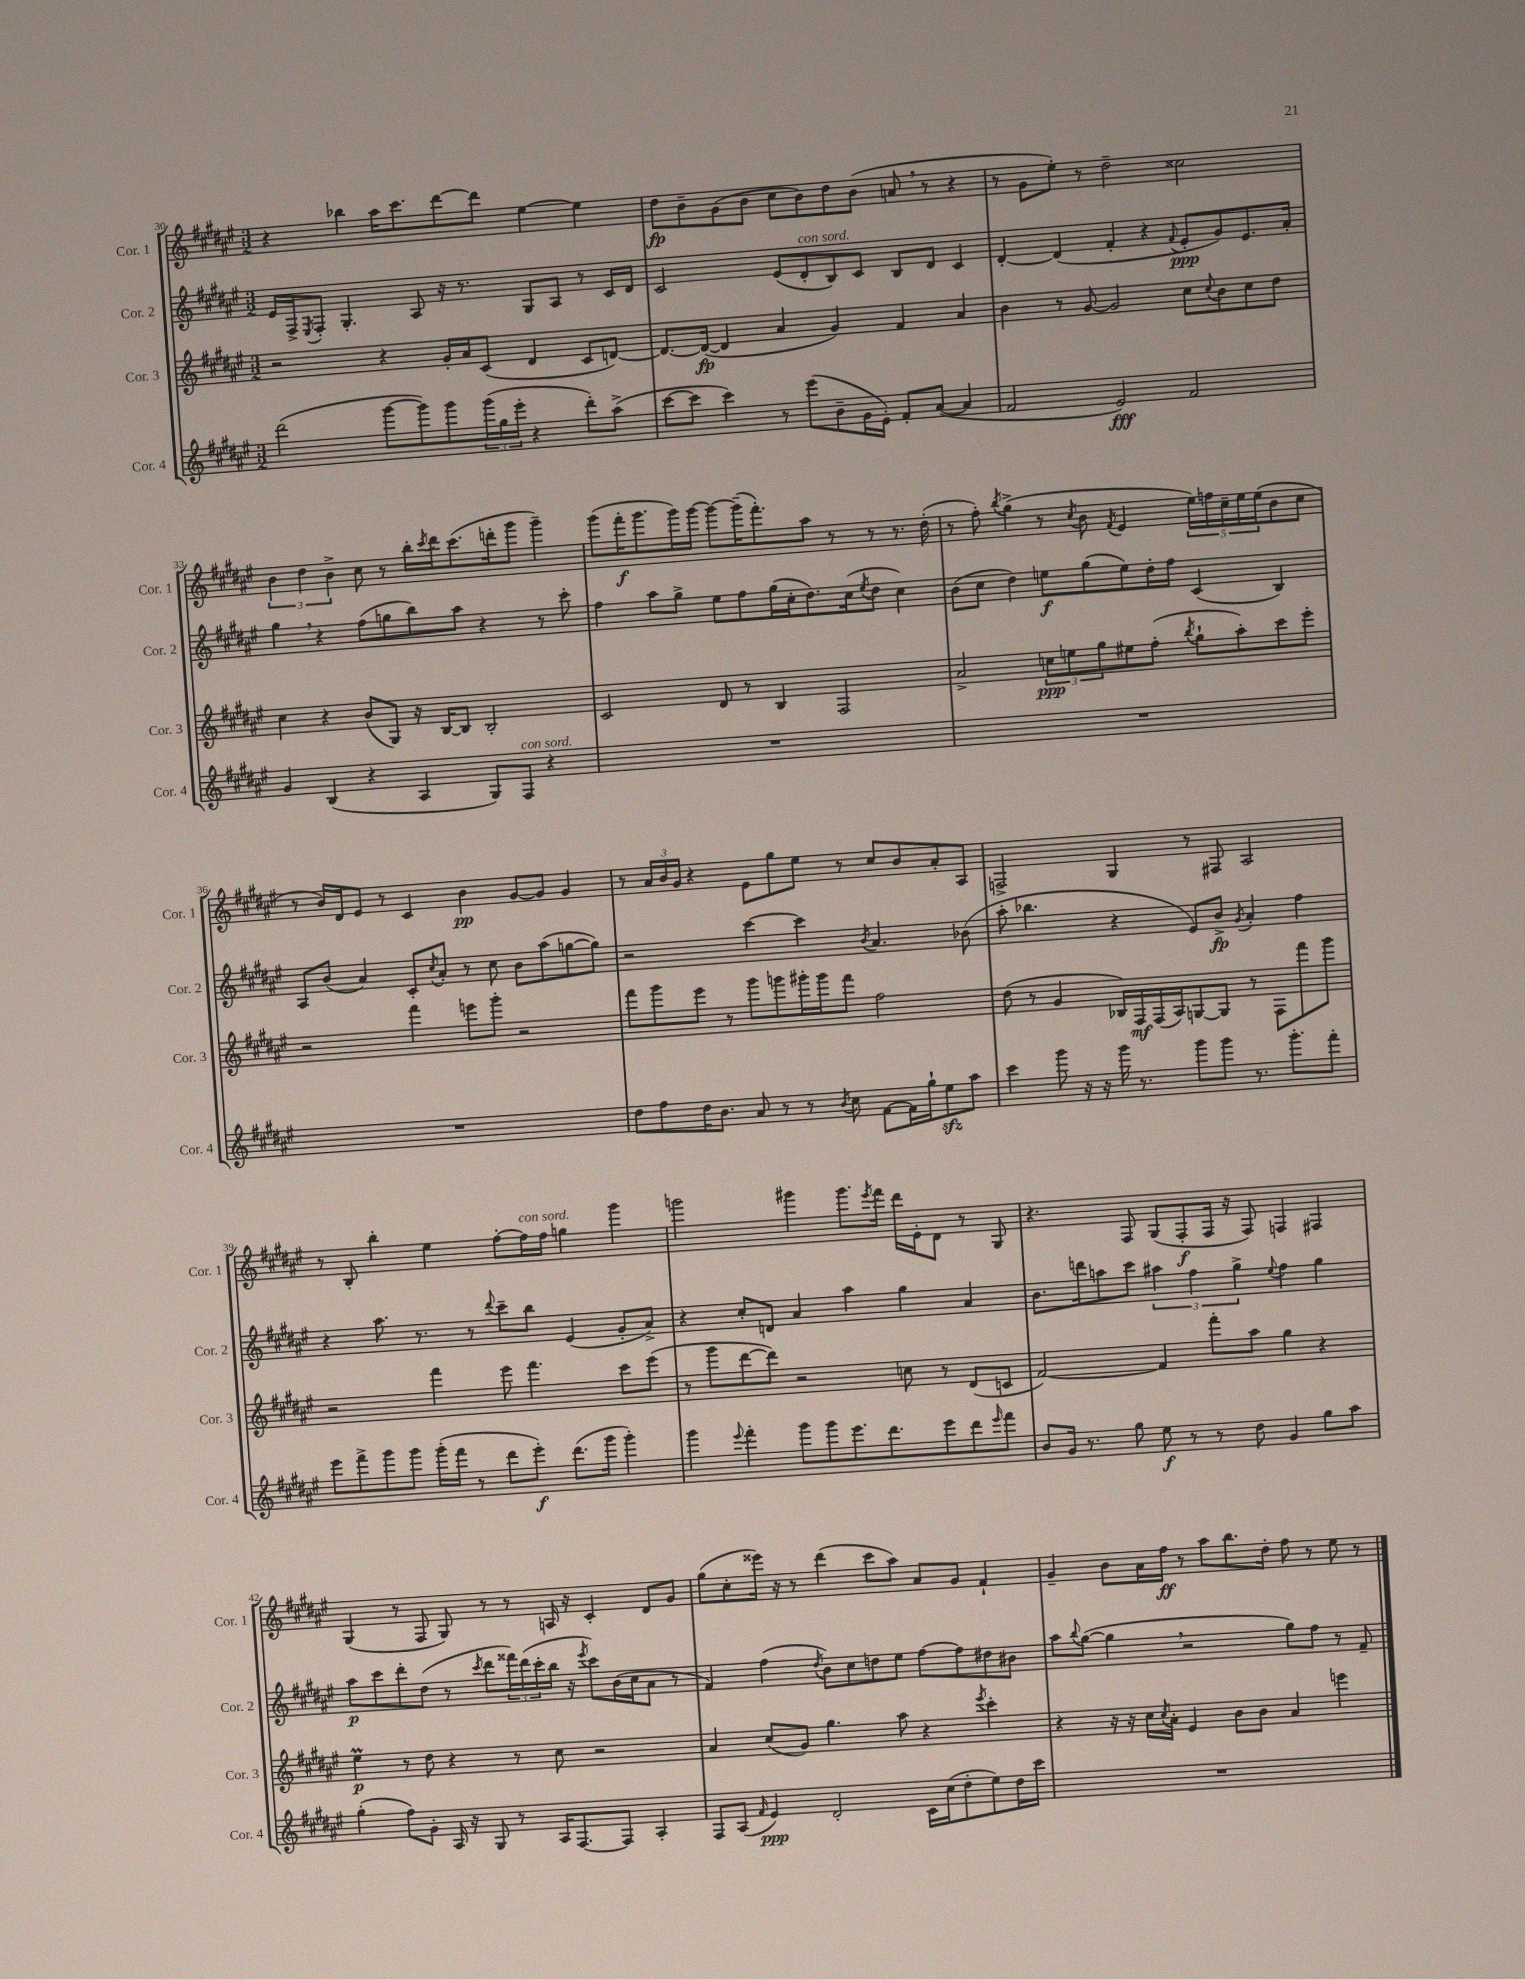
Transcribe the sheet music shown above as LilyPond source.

<<
\new StaffGroup <<
\new Staff = "s0" \with { instrumentName = "Cor. 1" shortInstrumentName = "Cor. 1" } {
    \clef treble \key fis \major \numericTimeSignature \time 3/2
    r4 bes''4 ais''16 cis'''8. dis'''8~ dis'''8 eis''4~ eis''4 |
    dis''8\fp b'8-- gis'8( b'8 cis''8 b'8) dis''8 b'8( a'8 \breathe r8 r4 |
    r8 gis'8 eis''8-.) r8 dis''2-- cisis''2 |
    \tuplet 3/2 { b'4 dis''4 b'4-> } cis''8 r8 b''16-. \acciaccatura { cis'''8 } dis'''16 cis'''8.( d'''16-. gis'''8 gis'''4--) |
    gis'''8( fis'''16-.\f gis'''8. gis'''16) gis'''16~ gis'''8~ gis'''16--( fis'''8.-.) ais''8 r8 r8 r8. dis''16-.( |
    r8 fis''8-.) \acciaccatura { b''8 } gis''4->( r8 \acciaccatura { cis''8 } b'8 \acciaccatura { fis'8 } eis'4 \tuplet 5/4 { eis''16) f''16 cis''16-- eis''16 eis''16( } b'8 cis''8 |
    r8 b'16) dis'16 eis'8 r8 cis'4 b'4\pp gis'8~ gis'8 gis'4 |
    r8 \tuplet 3/2 { ais'16 b'16 gis'16 } r4 eis'8 gis''8 eis''8 r8 cis''8 b'8 ais'8-. ais8 |
    f2-> gis4 r8 fis8 ais2 |
    r8 b8-. b''4-. eis''4 fis''8~-. fis''16^\markup { \italic "con sord." } fis''16 g''4 gis'''4 |
    g'''2 gis'''4 gis'''8. \acciaccatura { eis'''8 } fis'''16 dis'''16 eis'16-. dis'8 r8 gis8 |
    r4. fis8 gis8( fis8-.\f fis16 r16 fis8) f4 fis4 |
    gis4( r8 fis8 gis8) r8 r8 a16 r16 cis'4-. dis'8 gis'8 |
    gis''8( cis''8-. eisis'''16) r16 r8 dis'''4( cis'''8 ais''8) ais'8 gis'8 fis'4-! |
    gis'4-- b'8 ais'16 fis''16\ff r8 ais''8 b''8. dis''16-. fis''8 r8 eis''8 r8 \bar "|." |
}
\new Staff = "s1" \with { instrumentName = "Cor. 2" shortInstrumentName = "Cor. 2" } {
    \clef treble \key fis \major \numericTimeSignature \time 3/2
    eis'16 fis16-> \acciaccatura { eis8 } fis8-. gis4.-. ais8 r16 r8. gis8 ais8 r8 cis'16 dis'16 |
    cis'2 eis'8( dis'8-.^\markup { \italic "con sord." } b8) cis'8 b8 dis'8 cis'4 |
    dis'4~-. dis'4( fis'4-. r4 \appoggiatura { fis'8 } eis'8-.\ppp gis'8) eis'8. ais'16-. |
    gis''4 \breathe r4 fis''8( g''8 b''8) ais''8 r4 r8 cis'''8-. |
    fis''4 ais''8 gis''8-> eis''8 fis''8 gis''16( cis''16-. dis''8.) cis''16( \acciaccatura { eis''8 } dis''8 cis''4) |
    b'8( cis''8 dis''4) e''8\f gis''8( e''8) dis''16-. fis''16 cis'4( b4) |
    ais8 b'8( ais'4) cis'8-. \acciaccatura { cis''8 } ais'8-. r8 cis''8 b'8 ais''8( g''8~ g''8) |
    r2 cis'''4~ cis'''4 \acciaccatura { b'8 } ais'4. bes'8( |
    ais''8-. bes''4. r4 eis'8) b'8->\fp \acciaccatura { gis'8 } ais'4-. fis''4 |
    r4 ais''8. r8. r8 \appoggiatura { dis'''8 } cis'''8-- b''8 eis'4( gis'8-. ais'8->) |
    r4 cis''8-. d'8 ais'4 ais''4 gis''4 ais'4 |
    b'8. d'''16 a''8 cis'''8 \tuplet 3/2 { ais''4 fis''4 gis''4-> } \appoggiatura { eis''8 } fis''4 gis''4 |
    ais''8\p cis'''8 dis'''8-. dis''8( r8 \acciaccatura { cis'''8 } dis'''8 \tuplet 3/2 { fisis'''16) dis'''16( cis'''16-. } b''16 r16 \acciaccatura { eis'''8 } cis'''8) b'16( cis''16 ais'8 r8 |
    fis'4) fis''4( \acciaccatura { dis''8 } b'8) cis''8 d''8 eis''8 fis''8~ fis''8 dis''8 bis'8 |
    ais''8 \appoggiatura { b''8 } gis''8~( gis''4 \breathe r2 gis''8) fis''8 r8 fis'8-- \bar "|." |
}
\new Staff = "s2" \with { instrumentName = "Cor. 3" shortInstrumentName = "Cor. 3" } {
    \clef treble \key fis \major \numericTimeSignature \time 3/2
    r2 r4 gis'16-. ais'16 cis'8( dis'4 cis'8 d'8~) |
    d'8.~ d'16~\fp( d'4 ais'4 gis'4) fis'4 ais'4 |
    b'4 r8 gis'8~ gis'2 cis''8 \appoggiatura { cis''8 } b'8 cis''8 dis''8 |
    cis''4 r4 b'8( gis8) r16 b16~ b8 b2-. |
    cis'2 dis'8 r8 b4 fis2 |
    ais'2-> \tuplet 3/2 { c''8\ppp e''8 gis''8 } eis''8 fis''8-.( \acciaccatura { b''8 } gis''8-! ais''8-.) cis'''8 eis'''8-. |
    r2 fis'''4 e'''8 gis'''8-. r2 |
    fis'''8 gis'''8 eis'''8 r8 gis'''8 g'''8 gis'''16-. gis'''16 fis'''8 fis''2 |
    dis''8( r8 gis'4 bes16) fis16\mf fis16( ais16) g8~ g8 r8 fis8 fis'''8 gis'''8 |
    r2 fis'''4 eis'''8 fis'''4. cis'''8 eis'''8( |
    r8 gis'''8 dis'''8~ dis'''8) r2 c''8 r8 dis'8( c'8 |
    fis'2~) fis'4 fis'''8-. ais''8 gis''4 r4 |
    eis''4\prall\p r8 dis''8 r4 r8 cis''8 r2 |
    ais'4 cis''8( gis'8) gis''4. ais''8 r4 \acciaccatura { eis'''8 } cis'''4-. |
    r4 r16 r16 cis''16 \acciaccatura { cis''8 } ais'16-. eis'4 b'8 b'8 ais'4 e'''4 \bar "|." |
}
\new Staff = "s3" \with { instrumentName = "Cor. 4" shortInstrumentName = "Cor. 4" } {
    \clef treble \key fis \major \numericTimeSignature \time 3/2
    dis'''2( gis'''8~ gis'''8) gis'''8 \tuplet 3/2 { gis'''16( gis''16 eis'''16-. } r4 dis'''8-.) ais''8->( |
    cis'''8~ cis'''8 cis'''4) r8 eis'''8( b'8-- gis'16 eis'16-.) fis'8-. ais'8~( ais'4 |
    fis'2 eis'2\fff) fis'2 |
    gis'4 b4( r4 ais4 gis8) fis8^\markup { \italic "con sord." } r4 |
    R1. |
    R1. |
    R1. |
    dis''8 fis''8 dis''16 b'8. ais'8 r8 r8 \acciaccatura { b'8 } cis''8 fis'8~ fis'16 gis''16-! eis''8\sfz ais''8 |
    cis'''4 gis'''8 r16 r16 gis'''16 r8. gis'''8 gis'''8 r8. gis'''8.-. fis'''8-. |
    eis'''8 fis'''8-> gis'''8 gis'''8 gis'''16-.( fis'''16 r8 dis'''8 eis'''8-.\f) dis'''8.( gis'''16 gis'''4-.) |
    gis'''4 \appoggiatura { eis'''8 } fis'''4-. gis'''8 gis'''8 eis'''8. dis'''8. eis'''8 dis'''8 \grace { eis'''16 } fis'''8 |
    b'8 gis'16 r8. gis''8 eis''8\f r8 r8 dis''8 gis'4 gis''8 ais''8 |
    gis''4-.( fis''8) gis'8-. ais16 r16 gis8 r8 ais16 fis8.~ fis8 ais4-. |
    fis8 ais8( \grace { fis'16 } eis'4\ppp) dis'2-. cis'16 cis''16( dis''8-. eis''8) dis''16 cis'''16 |
    R1. \bar "|." |
}
>>
>>
\layout { \context { \Score currentBarNumber = #30 } }
